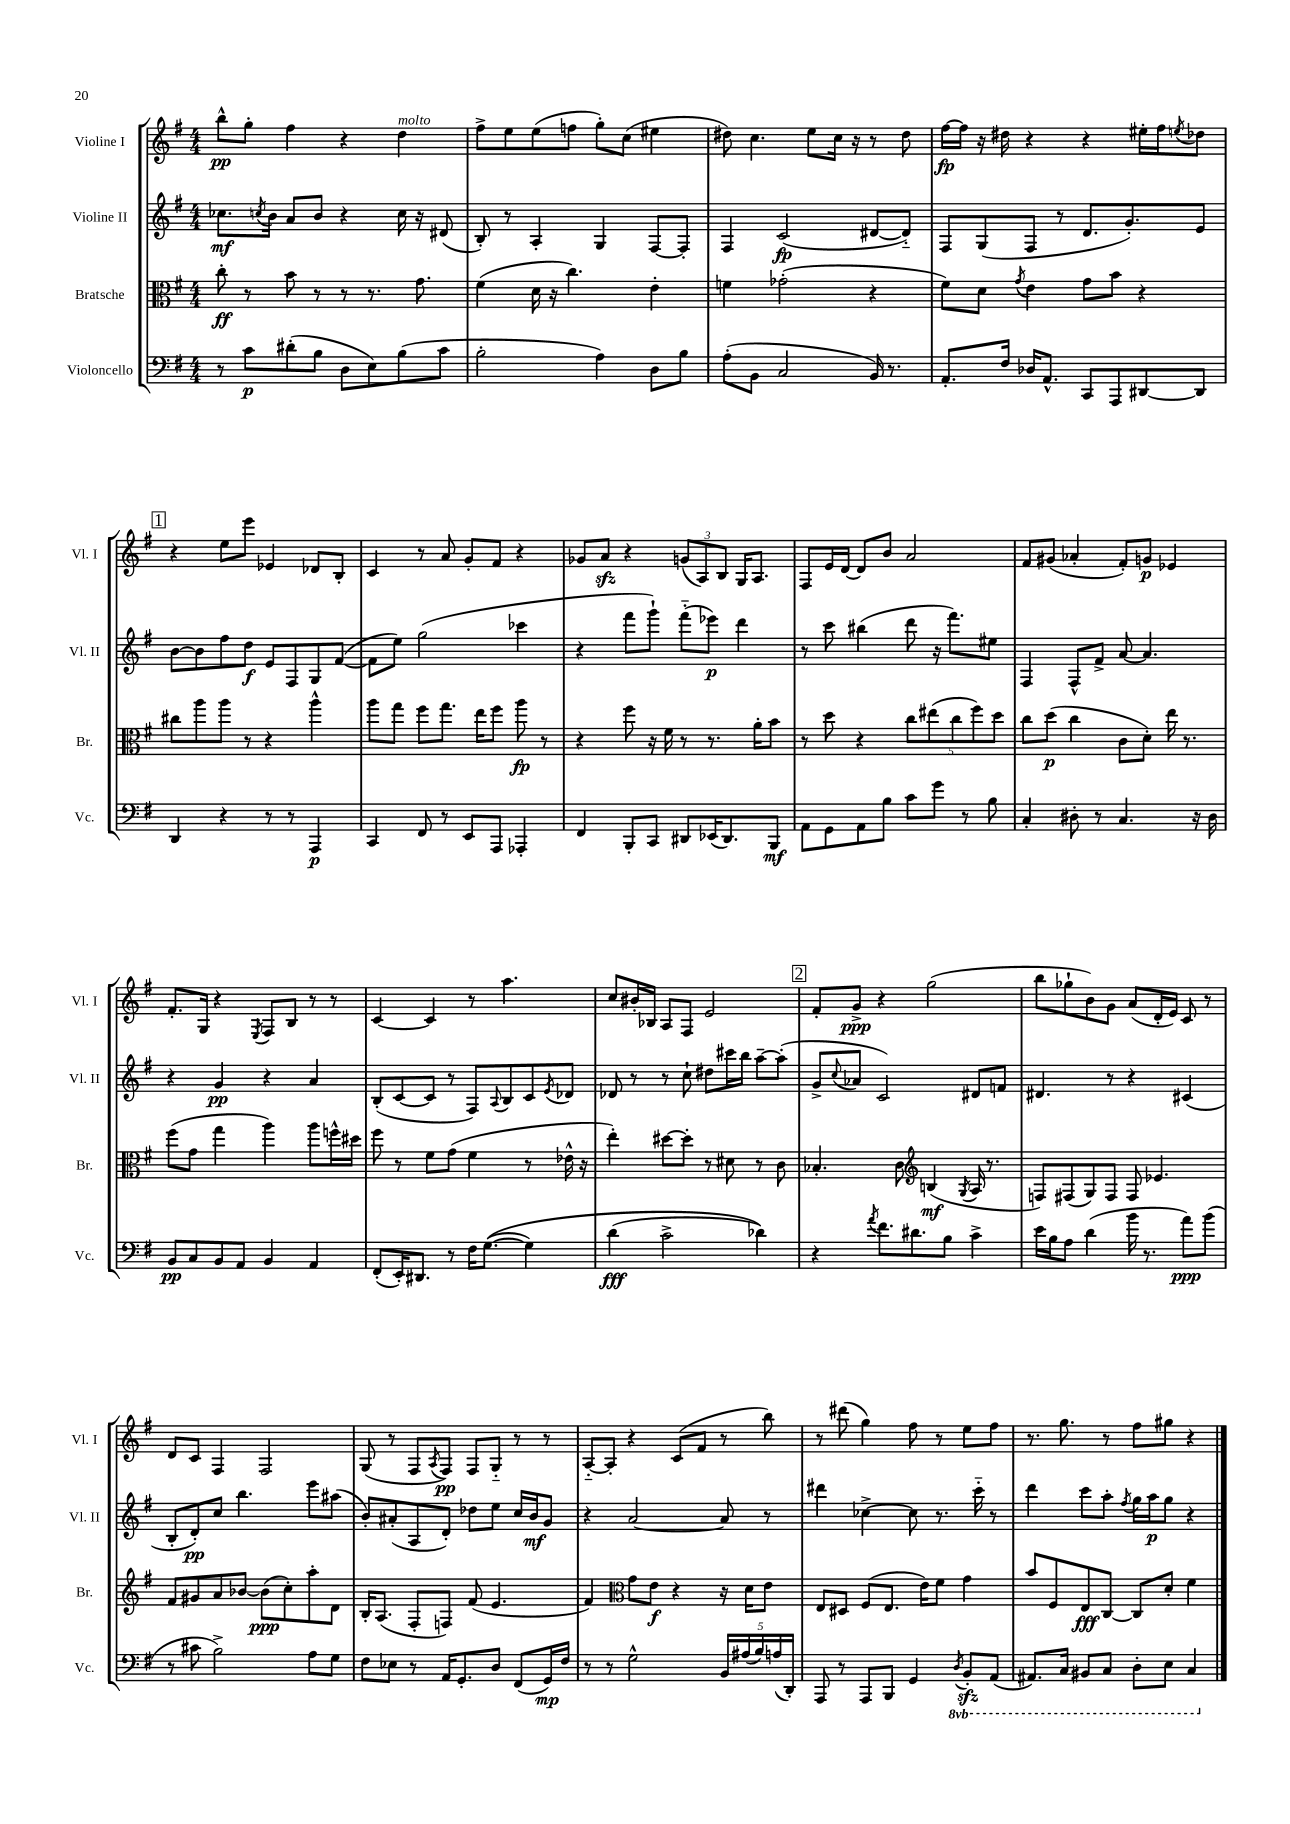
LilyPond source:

<<
\new StaffGroup <<
\new Staff = "s0" \with { instrumentName = "Violine I" shortInstrumentName = "Vl. I" } {
    \clef treble \key g \major \numericTimeSignature \time 4/4
    b''8-^\pp g''8-. fis''4 r4 d''4^\markup { \italic "molto" } |
    fis''8-> e''8 e''8( f''8 g''8-.) c''8( eis''4 |
    dis''8) c''4. e''8 c''16 r16 r8 dis''8 |
    fis''16~\fp fis''16 r16 dis''16 r4 r4 eis''16-. fis''16 \acciaccatura { e''8 } des''8 |
    \mark \markup { \box "1" } r4 e''8 e'''8 ees'4 des'8 b8-. |
    c'4 r8 a'8 g'8-. fis'8 r4 |
    ges'8 a'8\sfz r4 \tuplet 3/2 { g'8( a8) b8 } g16 a8. |
    fis8 e'16 d'16~ d'8 b'8 a'2 |
    fis'8 gis'8( aes'4-. fis'8-.) g'8\p ees'4 |
    fis'8.-. g16 r4 \acciaccatura { e8 } fis8 b8 r8 r8 |
    c'4~ c'4 r8 a''4. |
    c''8 bis'16-. bes16 a8 fis8 e'2 |
    \mark \markup { \box "2" } fis'8-. g'8->\ppp r4 g''2( |
    b''8 ges''8-! b'8) g'8 a'8( d'16-. e'16) c'8 r8 |
    d'8 c'8 fis4 fis2 |
    g8( r8 fis8 \acciaccatura { a8 } fis8\pp) fis8 g8-_ r8 r8 |
    a8~-_ a8-. r4 c'8( fis'8 r8 b''8) |
    r8 dis'''8( g''4) fis''8 r8 e''8 fis''8 |
    r8. g''8. r8 fis''8 gis''8 r4 \bar "|." |
}
\new Staff = "s1" \with { instrumentName = "Violine II" shortInstrumentName = "Vl. II" } {
    \clef treble \key g \major \numericTimeSignature \time 4/4
    ces''8.\mf \acciaccatura { c''8 } b'16 a'8 b'8 r4 c''16 r16 dis'8( |
    b8-.) r8 a4-. g4 fis8~ fis8-. |
    fis4 c'2\fp( dis'8~ dis'8-_) |
    fis8 g8( fis8 r8 d'8. g'8.-.) e'8 |
    \mark \markup { \box "1" } b'8~ b'8 fis''8 d''8\f e'8 fis8 g8 fis'8~( |
    fis'8 e''8) g''2( ces'''4 |
    r4 fis'''8 g'''8-!) fis'''8-_( ees'''8\p) d'''4 |
    r8 c'''8 bis''4( d'''8 r16 fis'''8.) eis''8 |
    fis4 fis8-^ fis'8-> a'8~ a'4. |
    r4 g'4\pp r4 a'4 |
    b8-.( c'8~ c'8 r8 fis8) \appoggiatura { a8 } b8 c'8 \acciaccatura { e'8 } des'8 |
    des'8 r8 r8 c''8-! dis''8 cis'''16 b''16 a''8~-- a''8-.( |
    \mark \markup { \box "2" } g'8-> \appoggiatura { c''8 } aes'8 c'2) dis'8 f'8 |
    dis'4. r8 r4 cis'4( |
    b8-. d'8-.\pp) c''8 b''4. e'''8 ais''8( |
    b'8-.) ais'8-.( a8 d'8-.) des''8 e''8 c''16 b'16\mf g'8 |
    r4 a'2~ a'8 r8 |
    dis'''4 ces''4~-> ces''8 r8. c'''16-_ r8 |
    d'''4 c'''8 a''8-. \acciaccatura { fis''8 } g''16 a''16\p g''8 r4 \bar "|." |
}
\new Staff = "s2" \with { instrumentName = "Bratsche" shortInstrumentName = "Br." } {
    \clef alto \key g \major \numericTimeSignature \time 4/4
    c''8-.\ff r8 b'8 r8 r8 r8. g'8. |
    fis'4( d'16 r16 c''4.) e'4-. |
    f'4 ges'2-.( r4 |
    fis'8) d'8 \acciaccatura { g'8 } e'4 g'8 b'8 r4 |
    \mark \markup { \box "1" } cis''8 a''8 a''8 r8 r4 a''4-^ |
    a''8 g''8 fis''8 g''8. e''16 fis''8 a''8\fp r8 |
    r4 fis''8 r16 fis'16 r8 r8. a'16-. b'8 |
    r8 d''8 r4 \tuplet 5/4 { c''8 eis''8( c''8 fis''8) d''8 } |
    c''8 d''8\p( c''4 c'8 d'8-.) e''16 r8. |
    fis''8( g'8 g''4 a''4) a''8 f''16-^ dis''16 |
    fis''8 r8 fis'8 g'8( fis'4 r8 ees'16-^ r16 |
    e''4-.) dis''8~ dis''8-. r8 dis'8 r8 c'8 |
    \mark \markup { \box "2" } bes4.-. c'8 \clef treble b4\mf( \acciaccatura { g8 } a16 r8. |
    f8) fis8( g8) fis8 fis8 ees'4. |
    fis'8 gis'8 a'8 bes'8~ bes'8\ppp( c''8-.) a''8-. d'8 |
    b16-. a8.( fis8-. f8) fis'8( e'4. |
    fis'4) \clef alto g'8 e'8\f r4 r16 d'16 e'8 |
    e8 dis8 fis8( e8. e'16) fis'8 g'4 |
    b'8 fis8 e8\fff c8~ c8 d'8-. fis'4 \bar "|." |
}
\new Staff = "s3" \with { instrumentName = "Violoncello" shortInstrumentName = "Vc." } {
    \clef bass \key g \major \numericTimeSignature \time 4/4 \set Staff.ottavationMarkups = #ottavation-simple-ordinals
    r8 c'8\p dis'8-.( b8 d8 e8) b8( c'8 |
    b2-. a4) d8 b8 |
    a8-.( b,8 c2 b,16) r8. |
    a,8.-. fis16 des16 a,8.-^ c,8 a,,8 dis,8~ dis,8 |
    \mark \markup { \box "1" } d,4 r4 r8 r8 a,,4\p |
    c,4 fis,8 r8 e,8 a,,8 aes,,4-. |
    fis,4 b,,8-. c,8 dis,8 ees,16( dis,8.) b,,8\mf |
    a,8 g,8 a,8 b8 c'8 g'8 r8 b8 |
    c4-. dis8-. r8 c4. r16 dis16 |
    b,8\pp c8 b,8 a,8 b,4 a,4 |
    fis,8-.( e,16-.) dis,8. r8 fis16 g8.~(\( g4) |
    d'4\fff( c'2-> des'4)\) |
    \mark \markup { \box "2" } r4 \acciaccatura { a'8 } fis'8. dis'8. b8 c'4-> |
    e'16 b16 a8 d'4( b'16 r8. a'8\ppp) b'8( |
    r8 cis'8 b2->) a8 g8 |
    fis8 ees8 r8 a,16 g,8.-. d8 fis,8( g,16\mp) fis16 |
    r8 r8 g2-^ \tuplet 5/4 { b,16 ais16( b16) a16( d,16-.) } |
    a,,8 r8 a,,8 b,,8 g,4 \ottava #-1 \acciaccatura { d,8 } b,,8-.\sfz a,,8( |
    ais,,8.) c,16 bis,,8 c,8 d,8-. e,8 c,4 \ottava #0 \bar "|." |
}
>>
>>
\layout { \context { \Score \remove "Bar_number_engraver" } }
